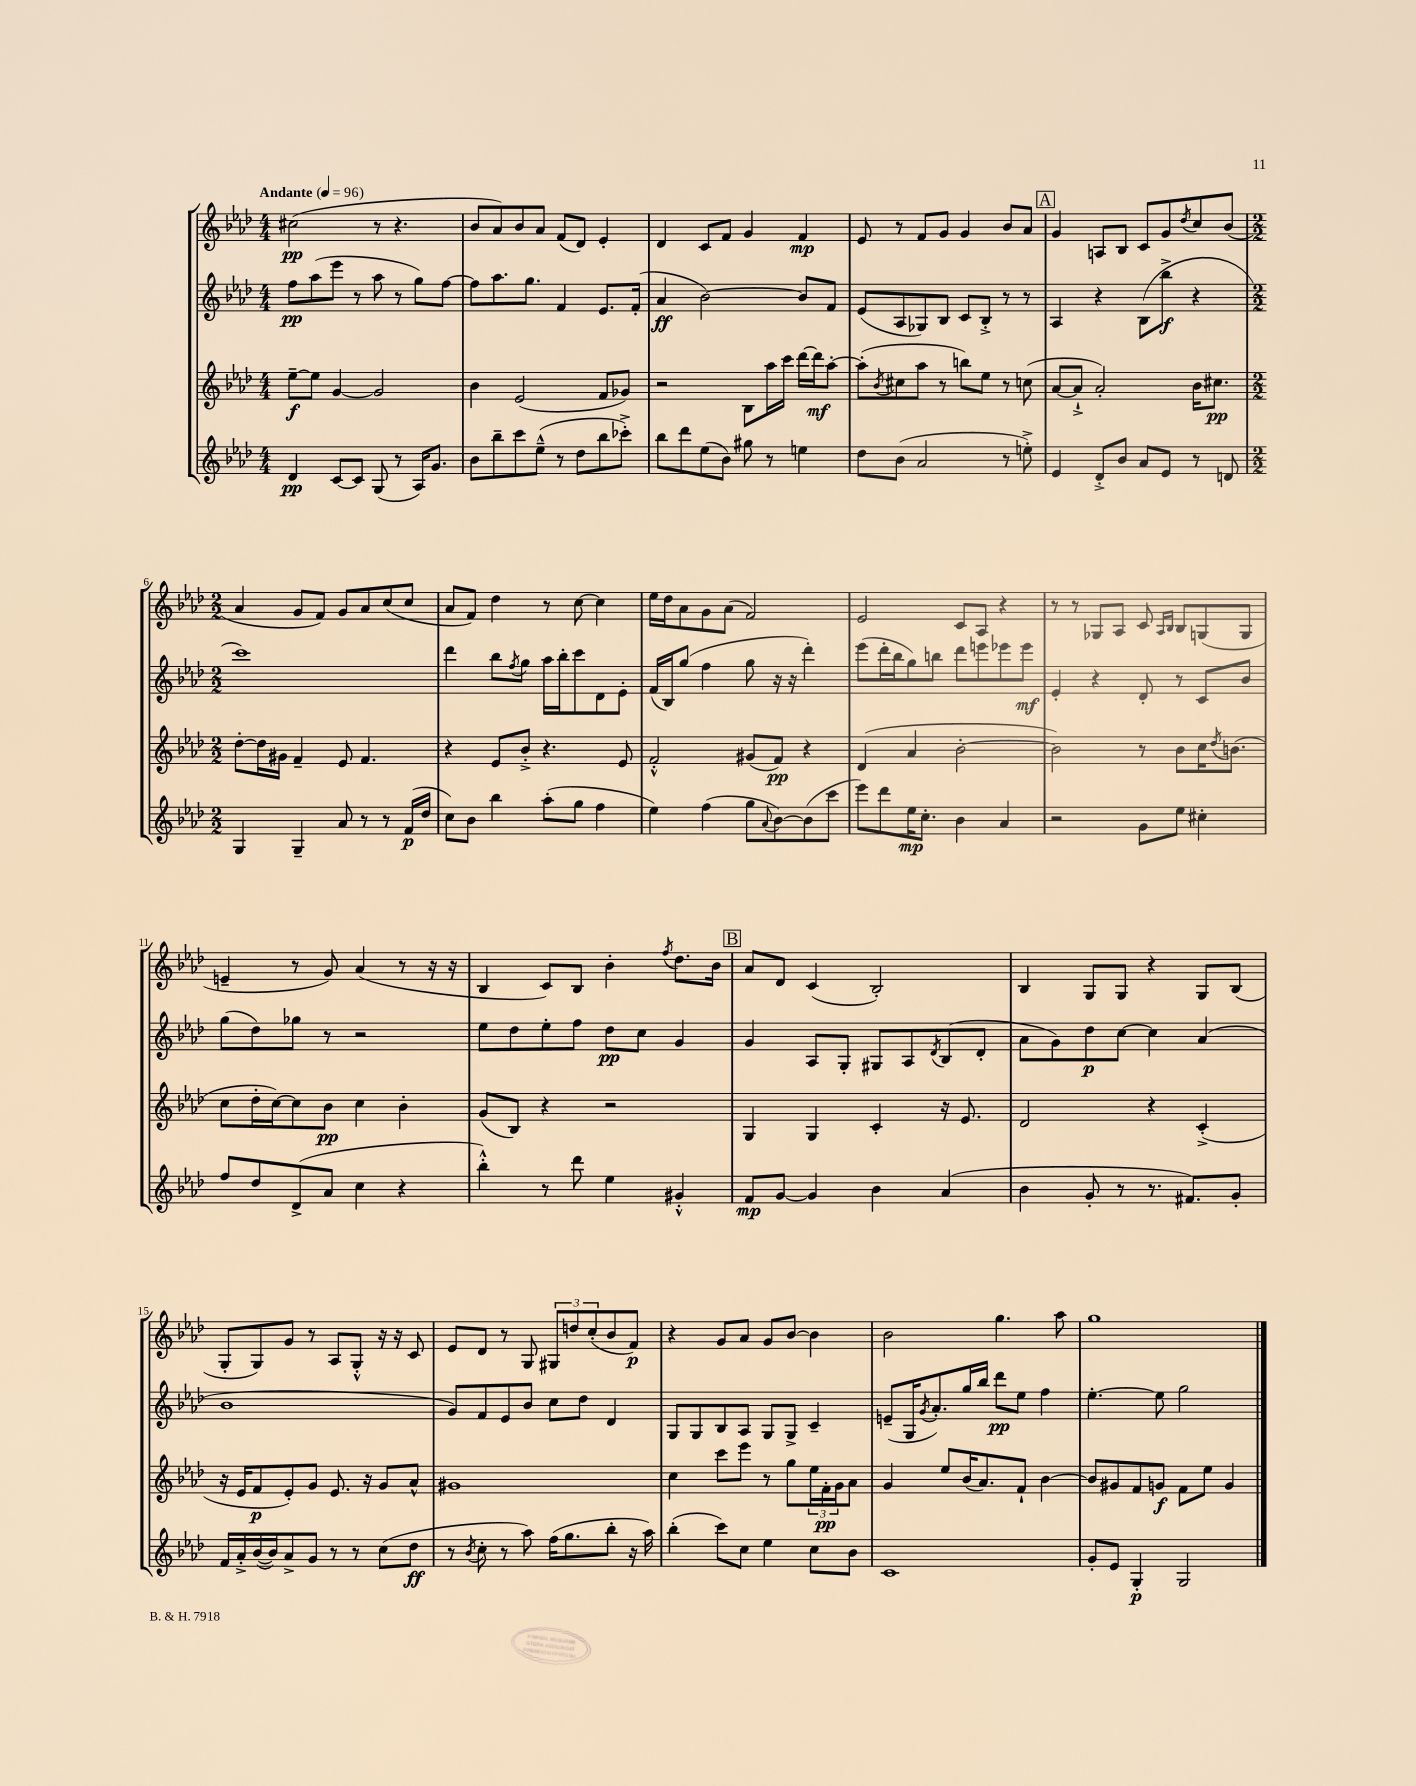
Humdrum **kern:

**kern	**kern	**kern	**kern
*staff4	*staff3	*staff2	*staff1
*clefG2	*clefG2	*clefG2	*clefG2
*k[b-e-a-d-]	*k[b-e-a-d-]	*k[b-e-a-d-]	*k[b-e-a-d-]
*M4/4	*M4/4	*M4/4	*M4/4
*MM96	*MM96	*MM96	*MM96
4d-	[8ee-~	8ff	(2cc#
.	8ee-]	(8aa-	.
[8c	[4g	8eee-	.
8c]	.	8r	.
(8G	2g]	8aa-	8r
8r	.	8r	4.r
16A-)	.	8gg)	.
8.g	.	.	.
.	.	[8ff	.
=	=	=	=
8b-	4b-	8ff]	8b-
8bb-~	.	8.aa-	8a-)
8ccc	(2e-	.	8b-
.	.	8.gg	.
(8ee-~^^	.	.	8a-
8r	.	4f	(8f
8dd-	.	.	8d-)
8bb-	8f	8.e-	4e-'
8ccc-'^)	8g-)	.	.
.	.	(16f'	.
=	=	=	=
8bb-	2r	4a-	4d-
8ddd-	.	.	.
(8ee-	.	[2b-)	8c
8b-)	.	.	8f
8gg#	8B-	.	4g
8r	16aa-	.	.
.	16ccc	.	.
4ee	[16ddd-	8b-]	4f
.	16ddd-]	.	.
.	[8aa-'	8f	.
=	=	=	=
8dd-	(8aa-']	(8e-	8e-
.	8qb-	.	.
(8b-	8cc#	8A-	8r
2a-	8aa-	8G-)	8f
.	8r	8B-	8g
.	8bb)	8c	4g
.	8ee-	8B-'^	.
8r	8r	8r	8b-
8ee'^)	(8cc	8r	8a-
=	=	=	=
4e-	[8a-	4A-	4g
.	8a-`^]	.	.
8d-'^	2a-')	4r	8A
8b-	.	.	8B-
8a-	.	(8B-	8c
8e-	.	8bb-^	8g
.	.	.	8qdd-
8r	16b-	4r	8cc
.	8.cc#	.	.
8d	.	.	(8b-
=	=	=	=
*M2/2	*M2/2	*M2/2	*M2/2
4G	[8dd-'	1ccc)	4a-
.	16dd-]	.	.
.	16g#	.	.
4G~	4f~	.	8g
.	.	.	8f)
8a-	8e-	.	8g
8r	4.f	.	8a-
8r	.	.	(8cc
(16f	.	.	8cc
16dd-	.	.	.
=	=	=	=
8cc)	4r	4ddd-	8a-
8b-	.	.	8f)
4bb-	8e-	8bb-	4dd-
.	.	8qff	.
.	8b-'^	8gg	.
(8aa-'	4.r	16aa-	8r
.	.	16bb-'	.
8gg	.	8ccc	[8cc
4ff	.	8d-	4cc]
.	8e-	8e-'	.
=	=	=	=
4ee-)	2f'^^	(16f	16ee-
.	.	16B-)	16dd-
.	.	(8gg	8a-
(4ff	.	4ff	8g
.	.	.	(8a-
8gg	(8g#	8gg	2f)
8qqa-	.	.	.
[8b-)	8f)	16r	.
.	.	16r	.
(8b-]	4r	4ddd-')	.
8ccc	.	.	.
=	=	=	=
8eee-)	(4d-	(8eee-	2e-
8ddd-	.	16ddd-'	.
.	.	16bb-	.
16ee-	4a-	8gg)	.
8.cc'	.	.	.
.	.	8bb	.
4b-	[2b-'	8ddd-	8c
.	.	8eee	8A-
4a-	.	8eee-	4r
.	.	8eee-	.
=	=	=	=
2r	2b-])	4e-'	8r
.	.	.	8r
.	.	4r	8G-
.	.	.	8A-
8g	8r	8d-'	8c
.	.	.	16qqA-
.	.	.	16qqB-
8ee-	8b-	8r	8B-
4cc#'	16cc	8c	(8G
.	8qdd-	.	.
.	(8.b	.	.
.	.	8b-	8G
=	=	=	=
8ff	8cc	(8gg	4e~
8dd-	16dd-'	8dd-)	.
.	[16cc)	.	.
(8d-^	8cc]	8gg-	8r
8a-	8b-	8r	8g)
4cc	4cc	2r	(4a-
4r	4b-'	.	8r
.	.	.	16r
.	.	.	16r
=	=	=	=
4bb-'^^)	(8g	8ee-	4B-
.	8B-)	8dd-	.
8r	4r	8ee-'	8c)
8ddd-	.	8ff	8B-
4ee-	2r	8dd-	4b-'
.	.	8cc	.
.	.	.	8qff
4g#'^^	.	4g	8.dd-
.	.	.	16b-
=	=	=	=
8f	4G	4g	8a-
[8g	.	.	8d-
4g]	4G	8A-	(4c
.	.	8G'	.
4b-	4c'	8G#	2B-')
.	.	8A-	.
.	.	8qd-	.
(4a-	16r	(8B-	.
.	8.e-	.	.
.	.	8d-'	.
=	=	=	=
4b-	2d-	8a-	4B-
.	.	8g)	.
8g'	.	8dd-	8G
8r	.	[8cc	8G
8.r	4r	4cc]	4r
8.f#)	.	.	.
.	(4c'^	(4a-	8G
8g'	.	.	(8B-
=	=	=	=
16f	16r	1b-	8G'
16a-'^	16e-	.	.
([16b-	8f	.	8G)
16b-])	.	.	.
8a-^	8e-')	.	8g
8g	8g	.	8r
8r	8.e-	.	8A-
8r	.	.	8G'^^
.	16r	.	.
(8cc	8g	.	16r
.	.	.	16r
8dd-	8a-^^	.	8c
=	=	=	=
8r	1g#	8g)	8e-
8qb-	.	.	.
8cc'	.	8f	8d-
8r	.	8e-	8r
8aa-)	.	8b-	8G
(16ff	.	8cc	12G#
8.gg	.	.	.
.	.	.	12dd
.	.	8dd-	.
.	.	.	(12cc'
8bb-'	.	4d-	8b-
16r	.	.	8f)
16aa-)	.	.	.
=	=	=	=
(4bb-'	4cc	8G	4r
.	.	8G	.
8ccc)	8ccc	8B-	8g
8cc	8eee-	8A-	8a-
4ee-	8r	8G	8g
.	8gg	8G^	[8b-
8cc	24ee-	4c~	4b-]
.	24f'	.	.
.	24g	.	.
8b-	8a-	.	.
=	=	=	=
1c	4g	(8e~	2b-
.	.	16G	.
.	.	8qg	.
.	.	8.a-')	.
.	8ee-	.	.
.	(16b-	16gg	.
.	8.a-)	16bb-	.
.	.	8ddd-	4.gg
.	8f`	8ee-	.
.	[4b-	4ff	.
.	.	.	8aa-
=	=	=	=
8g'	8b-]	[4.ee-'	1gg
8e-	8g#	.	.
4G'	8f	.	.
.	8g	8ee-]	.
2G	8f	2gg	.
.	8ee-	.	.
.	4g	.	.
==	==	==	==
*-	*-	*-	*-
